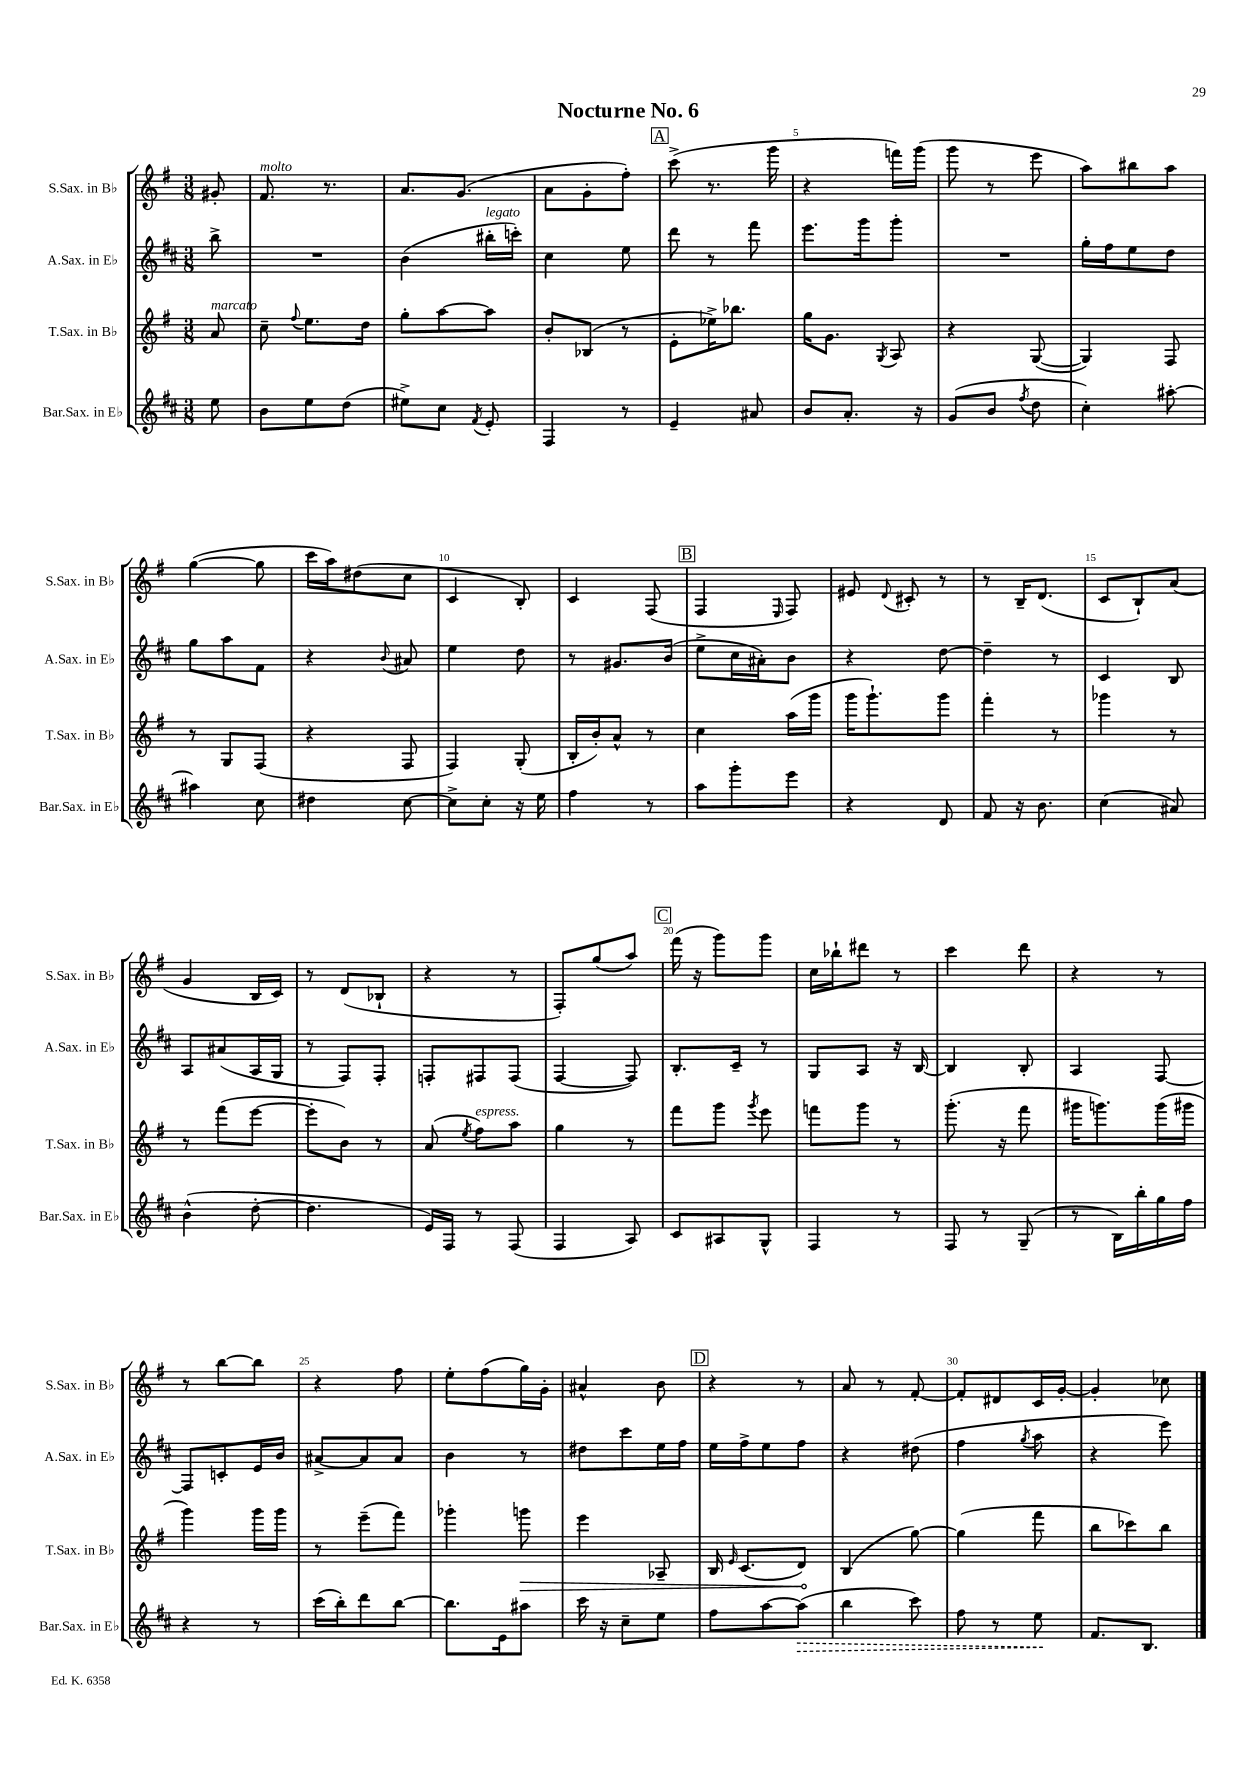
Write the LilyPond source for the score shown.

\header { title = "Nocturne No. 6" }
<<
\new StaffGroup <<
\new Staff = "s0" \with { instrumentName = "S.Sax. in Bb" shortInstrumentName = "S.Sax. in Bb" } {
    \clef treble \key g \major \numericTimeSignature \time 3/8 \partial 8
    \autoBeamOff gis'8-. |
    fis'8.^\markup { \italic "molto" } r8. |
    a'8.[ g'8.]( |
    a'8[ g'8-. fis''8]-.) |
    \mark \markup { \box "A" } c'''8->( r8. g'''16 |
    r4 f'''16[) g'''16]( |
    g'''8 r8 e'''8 |
    a''8[) bis''8 a''8] |
    g''4~( g''8 |
    c'''16[ a''16) dis''8( c''8] |
    c'4 b8-.) |
    c'4 fis8( |
    \mark \markup { \box "B" } fis4 \grace { e16 } fis8) |
    eis'8 \appoggiatura { d'8 } cis'8-. r8 |
    r8 b16[-- d'8.]( |
    c'8[ b8-!) a'8]( |
    g'4 b16[ c'16]) |
    r8 d'8[( bes8]-! |
    r4 r8 |
    fis8[-.) g''8( a''8]) |
    \mark \markup { \box "C" } fis'''16( r16 g'''8[) g'''8] |
    c''16[ bes''16-! dis'''8] r8 |
    c'''4 d'''8 |
    r4 r8 |
    r8 b''8[~ b''8] |
    r4 fis''8 |
    e''8[-. fis''8( g''16) g'16]-. |
    ais'4-^ b'8 |
    \mark \markup { \box "D" } r4 r8 |
    a'8 r8 fis'8~-. |
    fis'8[-. dis'8 c'16 g'16]~-. |
    g'4-. ces''8 \bar "|." |
}
\new Staff = "s1" \with { instrumentName = "A.Sax. in Eb" shortInstrumentName = "A.Sax. in Eb" } {
    \clef treble \key d \major \numericTimeSignature \time 3/8 \partial 8
    \autoBeamOff b''8-> |
    R4. |
    b'4( bis''16[-.^\markup { \italic "legato" } c'''16]-.) |
    cis''4 e''8 |
    \mark \markup { \box "A" } d'''8 r8 fis'''8 |
    e'''8.[ g'''16 g'''8]-. |
    R4. |
    g''16[-. fis''16 e''8 d''8] |
    g''8[ a''8 fis'8] |
    r4 \appoggiatura { b'8 } ais'8 |
    e''4 d''8 |
    r8 gis'8.[ b'16]( |
    \mark \markup { \box "B" } e''8[-> cis''16 ais'16-.) b'8] |
    r4 d''8~ |
    d''4-- r8 |
    cis'4 b8 |
    a8[ ais'8( a16 g16] |
    r8 fis8[) fis8]-. |
    f8[-. fis8 fis8]( |
    fis4~ fis8) |
    \mark \markup { \box "C" } b8.[-. cis'16]-- r8 |
    g8[ a8] r16 b16~ |
    b4 b8-. |
    a4 fis8~ |
    fis8[ c'8-. e'16 b'16] |
    ais'8[~-> ais'8 ais'8] |
    b'4 r8 |
    dis''8[ cis'''8 e''16 fis''16] |
    \mark \markup { \box "D" } e''16[ fis''16-> e''8 fis''8] |
    r4 dis''8( |
    fis''4 \acciaccatura { g''8 } a''8 |
    r4 e'''8) \bar "|." |
}
\new Staff = "s2" \with { instrumentName = "T.Sax. in Bb" shortInstrumentName = "T.Sax. in Bb" } {
    \clef treble \key g \major \numericTimeSignature \time 3/8 \partial 8
    \autoBeamOff a'8^\markup { \italic "marcato" } |
    c''8-- \appoggiatura { fis''8 } e''8.[ d''16] |
    g''8[-. a''8~ a''8] |
    b'8[-. bes8]( r8 |
    \mark \markup { \box "A" } e'8[-. ees''16->) bes''8.] |
    g''16[ g'8.] \acciaccatura { g8 } a8 |
    r4 g8~( |
    g4) fis8 |
    r8 g8[ fis8]( |
    r4 fis8 |
    fis4) g8-.( |
    b16[-. b'16-.) a'8]-^ r8 |
    \mark \markup { \box "B" } c''4 a''16[( g'''16] |
    g'''16[ g'''8.-!) g'''8] |
    fis'''4-. r8 |
    ges'''4 r8 |
    r8 fis'''8[( e'''8]~ |
    e'''8[-. b'8]) r8 |
    a'8( \acciaccatura { e''8 } fis''8[^\markup { \italic "espress." }) a''8] |
    g''4 r8 |
    \mark \markup { \box "C" } fis'''8[ g'''8] \acciaccatura { g'''8 } e'''8 |
    f'''8[ g'''8] r8 |
    g'''8.-.( r16 fis'''8 |
    gis'''16[ g'''8.) g'''16( gis'''16] |
    g'''4) g'''16[ g'''16] |
    r8 e'''8[--( fis'''8]) |
    ges'''4-. \once \override Hairpin.circled-tip = ##t g'''8\> |
    e'''4 aes8-- |
    \mark \markup { \box "D" } b16 \grace { e'16 } c'8.[( d'8]\!) |
    b4( g''8~) |
    g''4( fis'''8 |
    b''8[ ces'''8) b''8] \bar "|." |
}
\new Staff = "s3" \with { instrumentName = "Bar.Sax. in Eb" shortInstrumentName = "Bar.Sax. in Eb" } {
    \clef treble \key d \major \numericTimeSignature \time 3/8 \partial 8
    \autoBeamOff e''8 |
    b'8[ e''8 d''8]( |
    eis''8[->) cis''8] \acciaccatura { fis'8 } e'8-. |
    fis4 r8 |
    \mark \markup { \box "A" } e'4-- ais'8 |
    b'8[ a'8.]-. r16 |
    g'8[( b'8] \acciaccatura { fis''8 } d''8 |
    cis''4-.) ais''8~-. |
    ais''4 cis''8 |
    dis''4 cis''8~ |
    cis''8[-> cis''8]-. r16 e''16 |
    fis''4 r8 |
    \mark \markup { \box "B" } a''8[ g'''8-. e'''8] |
    r4 d'8 |
    fis'8 r16 b'8. |
    cis''4( ais'8) |
    b'4-^( d''8~-. |
    d''4. |
    e'16[) fis16] r8 fis8( |
    fis4 a8) |
    \mark \markup { \box "C" } cis'8[ ais8 g8]-^ |
    fis4 r8 |
    fis8 r8 g8--( |
    r8 b16[) b''16-. g''16 fis''16] |
    r4 r8 |
    cis'''16[( b''16-.) d'''8 b''8]~ |
    b''8.[ e'16 ais''8] |
    cis'''16 r16 cis''8[-- e''8] |
    \mark \markup { \box "D" } fis''8[ a''8~ \once \override Hairpin.style = #'dashed-line a''8]\>( |
    b''4 cis'''8) |
    fis''8 r8 e''8\! |
    fis'8.[ b8.] \bar "|." |
}
>>
>>
\layout { \context { \Score \override BarNumber.break-visibility = ##(#f #t #t) barNumberVisibility = #(every-nth-bar-number-visible 5) } }
